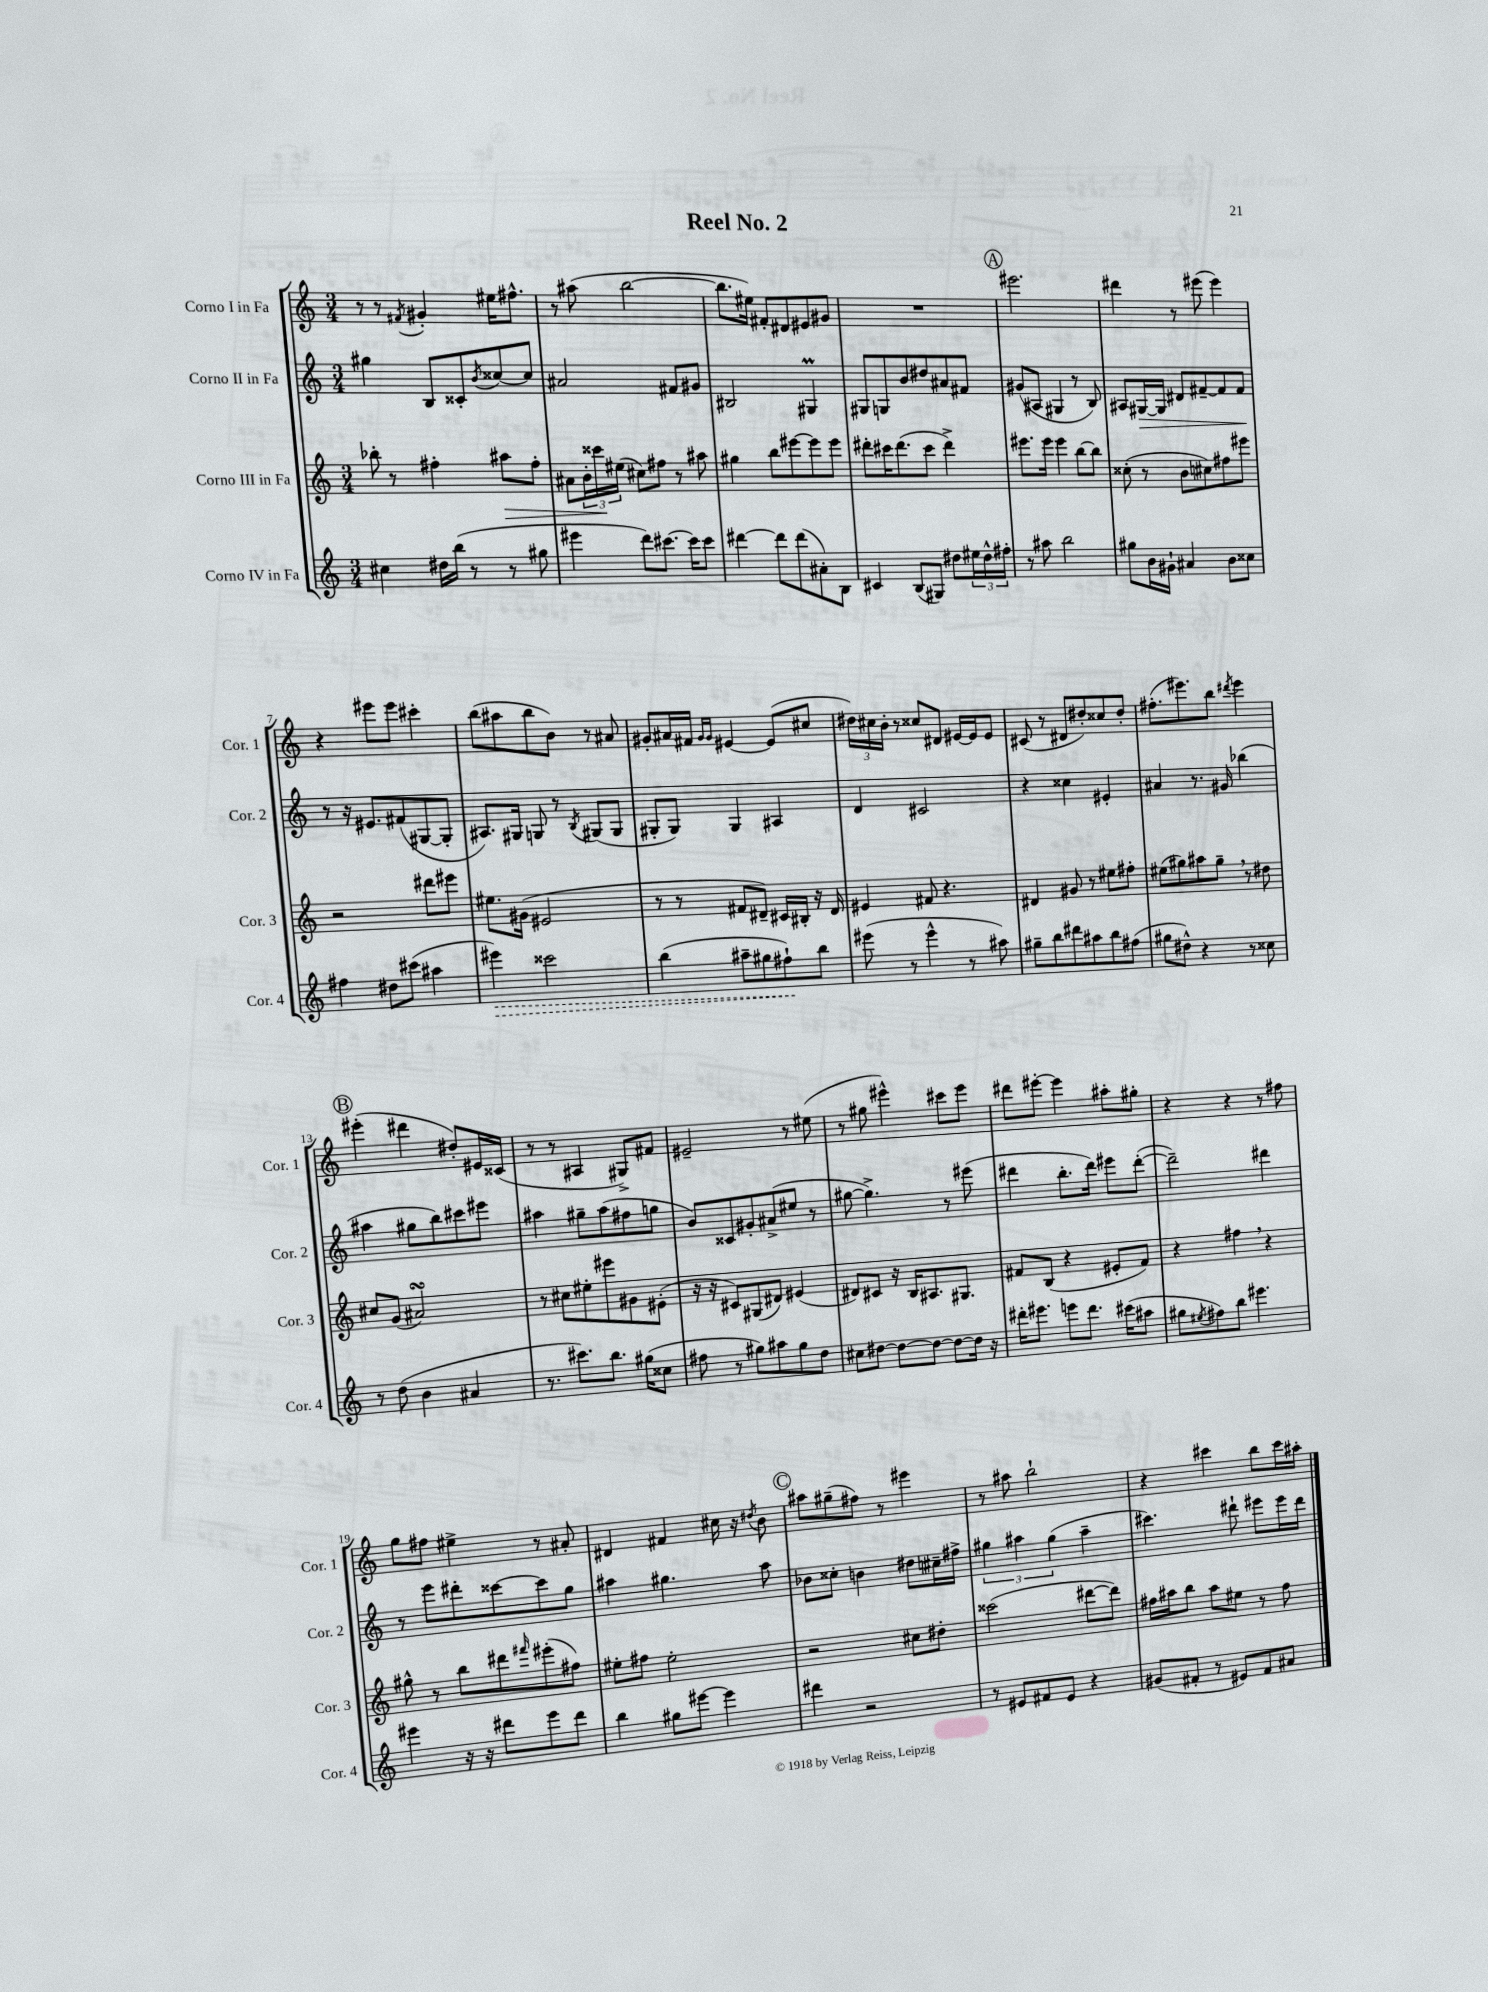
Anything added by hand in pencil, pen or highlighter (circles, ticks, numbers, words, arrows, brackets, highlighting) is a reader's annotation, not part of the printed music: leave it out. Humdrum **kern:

**kern	**kern	**kern	**kern
*staff4	*staff3	*staff2	*staff1
*clefG2	*clefG2	*clefG2	*clefG2
*k[]	*k[]	*k[]	*k[]
*M3/4	*M3/4	*M3/4	*M3/4
4cc#	8bb-'	4gg#	8r
.	8r	.	8r
.	.	.	8qf#
16dd#	4ff#'	8B	4g#'
(16bb	.	.	.
8r	.	8c##'	.
.	.	8qb	.
8r	8aa#	[8cc##	16ee#
.	.	.	8.ff#^^
8gg#	8ff#'	8cc##]	.
=	=	=	=
4eee#	8a#	2a#	8r
.	24b'	.	(8aa#
.	24ccc##	.	.
.	(24ee#	.	.
8ddd)	8cc#)	.	[2bb
[8.ccc#	8ff#	.	.
.	8r	8f#	.
16ccc#]	.	.	.
8ccc#	8aa#	8g#	.
=	=	=	=
[4ddd#	4gg#	2B#	8.bb]
.	.	.	16ee#)
8ddd#]	8bb	.	8f#'
(8ddd#	[8eee#	.	8d#
8a#')	8eee#]	4G#	8e#
8B	8eee#	.	8g#
=	=	=	=
4c#	8ddd#'	8G#	2.r
.	16ccc#	8G	.
.	(8.ddd#	.	.
(8B	.	8b	.
8G#)	8ccc#	8dd#	.
8dd#	4ddd#^)	8a#	.
24ee#	.	8f#	.
24dd#^^	.	.	.
24ff#'	.	.	.
=	=	=	=
8r	8.eee#	(8g#	2.eee#
8aa#	.	8A#	.
.	16eee#	.	.
2bb	4eee#	4G#	.
.	[8bb	8r	.
.	8bb]	8B)	.
=	=	=	=
8gg#	(8cc##'	8A#	4ddd#
16b	8r	[16G#	.
16g#`	.	16G#]	.
4a#	8b	8d#	8r
.	8cc#)	[8f#~	(8eee#
8b	8ff#	8f#]	4eee#)
8cc##	8eee#	8f#	.
=	=	=	=
4ff#	2r	8r	4r
.	.	16r	.
.	.	8.e#	.
8dd#	.	.	8eee#
(8ccc#	.	(8f#	8eee#
4aa#	8ddd#	[8G#	4ccc#'
.	8eee#	8G#']	.
=	=	=	=
4eee#)	8.ee#	8.A#)	(8bb
.	.	.	8aa#
.	(16g#	16G#	.
2ccc##	2e#	8G	8bb
.	.	8r	8b)
.	.	8qB	.
.	.	(8G#	8r
.	.	8G#	8a#
=	=	=	=
(4bb	8r	8G#'	8g#'
.	8r	8G#)	16a#
.	.	.	16f#
.	.	.	16qqg#
.	.	.	16qqg#
8aa#~	8f#	4G#	[4e#
8gg#	8d#~)	.	.
8ff#`)	16c#	4A#	(8e#]
.	16B#'	.	.
8bb	16r	.	8cc#
.	16d#	.	.
=	=	=	=
(8eee#	4e#	4d	24dd#)
.	.	.	24cc#
.	.	.	24b'
8r	.	.	8r
4eee#^^	8f#	2c#	8cc##
.	4.r	.	8d#
8r	.	.	[16e#
.	.	.	16e#]
8aa#)	.	.	8e#
=	=	=	=
8gg#~	4d#	4r	(8c#
8bb	.	.	8r
8ddd#	8g#	4cc##	8d#
8aa#	8r	.	8dd#')
8bb	8ee#	4e#'	8cc##
(8ff#	8ff#'	.	8dd#'
=	=	=	=
8gg#	(8ee#	4a#	(8.ff#'
8dd#^^)	8gg#)	.	.
.	.	.	8.eee#)
4r	8aa#	8.r	.
.	8gg#~	.	8bb
.	.	16g#	.
.	.	.	8qddd#
8r	8r	(4bb-	4eee#
8cc##	8dd#	.	.
=	=	=	=
8r	8cc#	4aa#	(4eee#'
(8dd	(8g	.	.
4b	2a#)	8gg#	4ddd#
.	.	8bb)	.
4a#	.	8ccc#	8dd#')
.	.	8eee#	16e#
.	.	.	(16c##
=	=	=	=
8.r	8r	4aa#	8r
.	8cc#	.	8r
8.ccc#)	.	.	.
.	8ee#'	8gg#~	4A#
8.bb	8eee#	(8aa#	.
.	8g#	8ff#	8G#^)
(16gg#	.	.	.
8cc##	(8e#'	8gg	8f#
=	=	=	=
8ff#	16r	8b)	2e#~
.	16r	.	.
8r	8c#)	8c##	.
8gg#)	(8G#	8g#'	.
8aa#	8d#)	(8a#^	.
8gg#	(4e#	8ee#	8r
8dd	.	8r	(8ee#
=	=	=	=
8cc#	8d#)	[8gg#	8r
[8dd#	8c#	4.gg#^])	8gg#
8dd#_	16r	.	4eee#^^)
.	16B	.	.
8dd#_	8.A#	.	.
8dd#_	.	8r	8ccc#
.	8.G#	.	.
16dd#]	.	(8eee#	8eee#
16r	.	.	.
=	=	=	=
16ddd#'	8f#	4ddd#	8ddd#
8.eee#	.	.	.
.	(8B	.	[8eee#'
8eee	4r	8.bb'	4eee#]
8.ddd#	.	.	.
.	.	16ddd#)	.
.	8e#'	8eee#	8aa#'
(16ccc#	.	.	.
8aa#	8f#)	([8ddd#'	8gg#'
=	=	=	=
8gg#	4r	2ddd#~])	4r
8qee#	.	.	.
8ff#)	.	.	.
8bb	4ff#	.	4r
4.eee#	.	.	.
.	4r	4ddd#	8r
.	.	.	8ff#
=	=	=	=
4eee#	8gg#^^	8r	8gg
.	8r	8eee	8ff#
16r	8bb	8ddd#'	4ee#^
16r	.	.	.
8ddd#	8ddd#	[8ccc##	.
.	16qqfff#	.	.
8eee#	(8eee#'	8ccc##]	8r
8ddd#	8ff#)	8gg	8a#'
=	=	=	=
4bb	8ee#'	4aa#	4d#
.	8ff#	.	.
8gg#	2ee#'	4.gg#	4f#
[8eee#	.	.	.
4eee#]	.	.	16cc#
.	.	.	16r
.	.	.	8qdd#
.	.	8aa#	8b
=	=	=	=
4ddd#	2r	8b-	8aa#
.	.	8cc##'	(8gg#~
2r	.	4b	8ff#)
.	.	.	8r
.	8cc#	8dd#	4eee#
.	8dd#'	16cc#~	.
.	.	16ff#^	.
=	=	=	=
8r	(2ccc##	6gg#	8r
8e#	.	.	8aa#
.	.	6aa#	.
8f#	.	.	2bb`
.	.	(6gg#	.
8e#	.	.	.
4r	[8ddd#	4aa#~	.
.	8ddd#])	.	.
=	=	=	=
(8g#	16ff#	4.ccc#)	4r
.	16aa#	.	.
8f#'	8bb	.	.
8r	8aa#	.	4ccc#
8e#)	8ee#	8ddd#`	.
8f#	8r	8eee#	8bb
8a#	8ff#	16eee#	16ccc#
.	.	16ddd#	16aa#'
==	==	==	==
*-	*-	*-	*-
